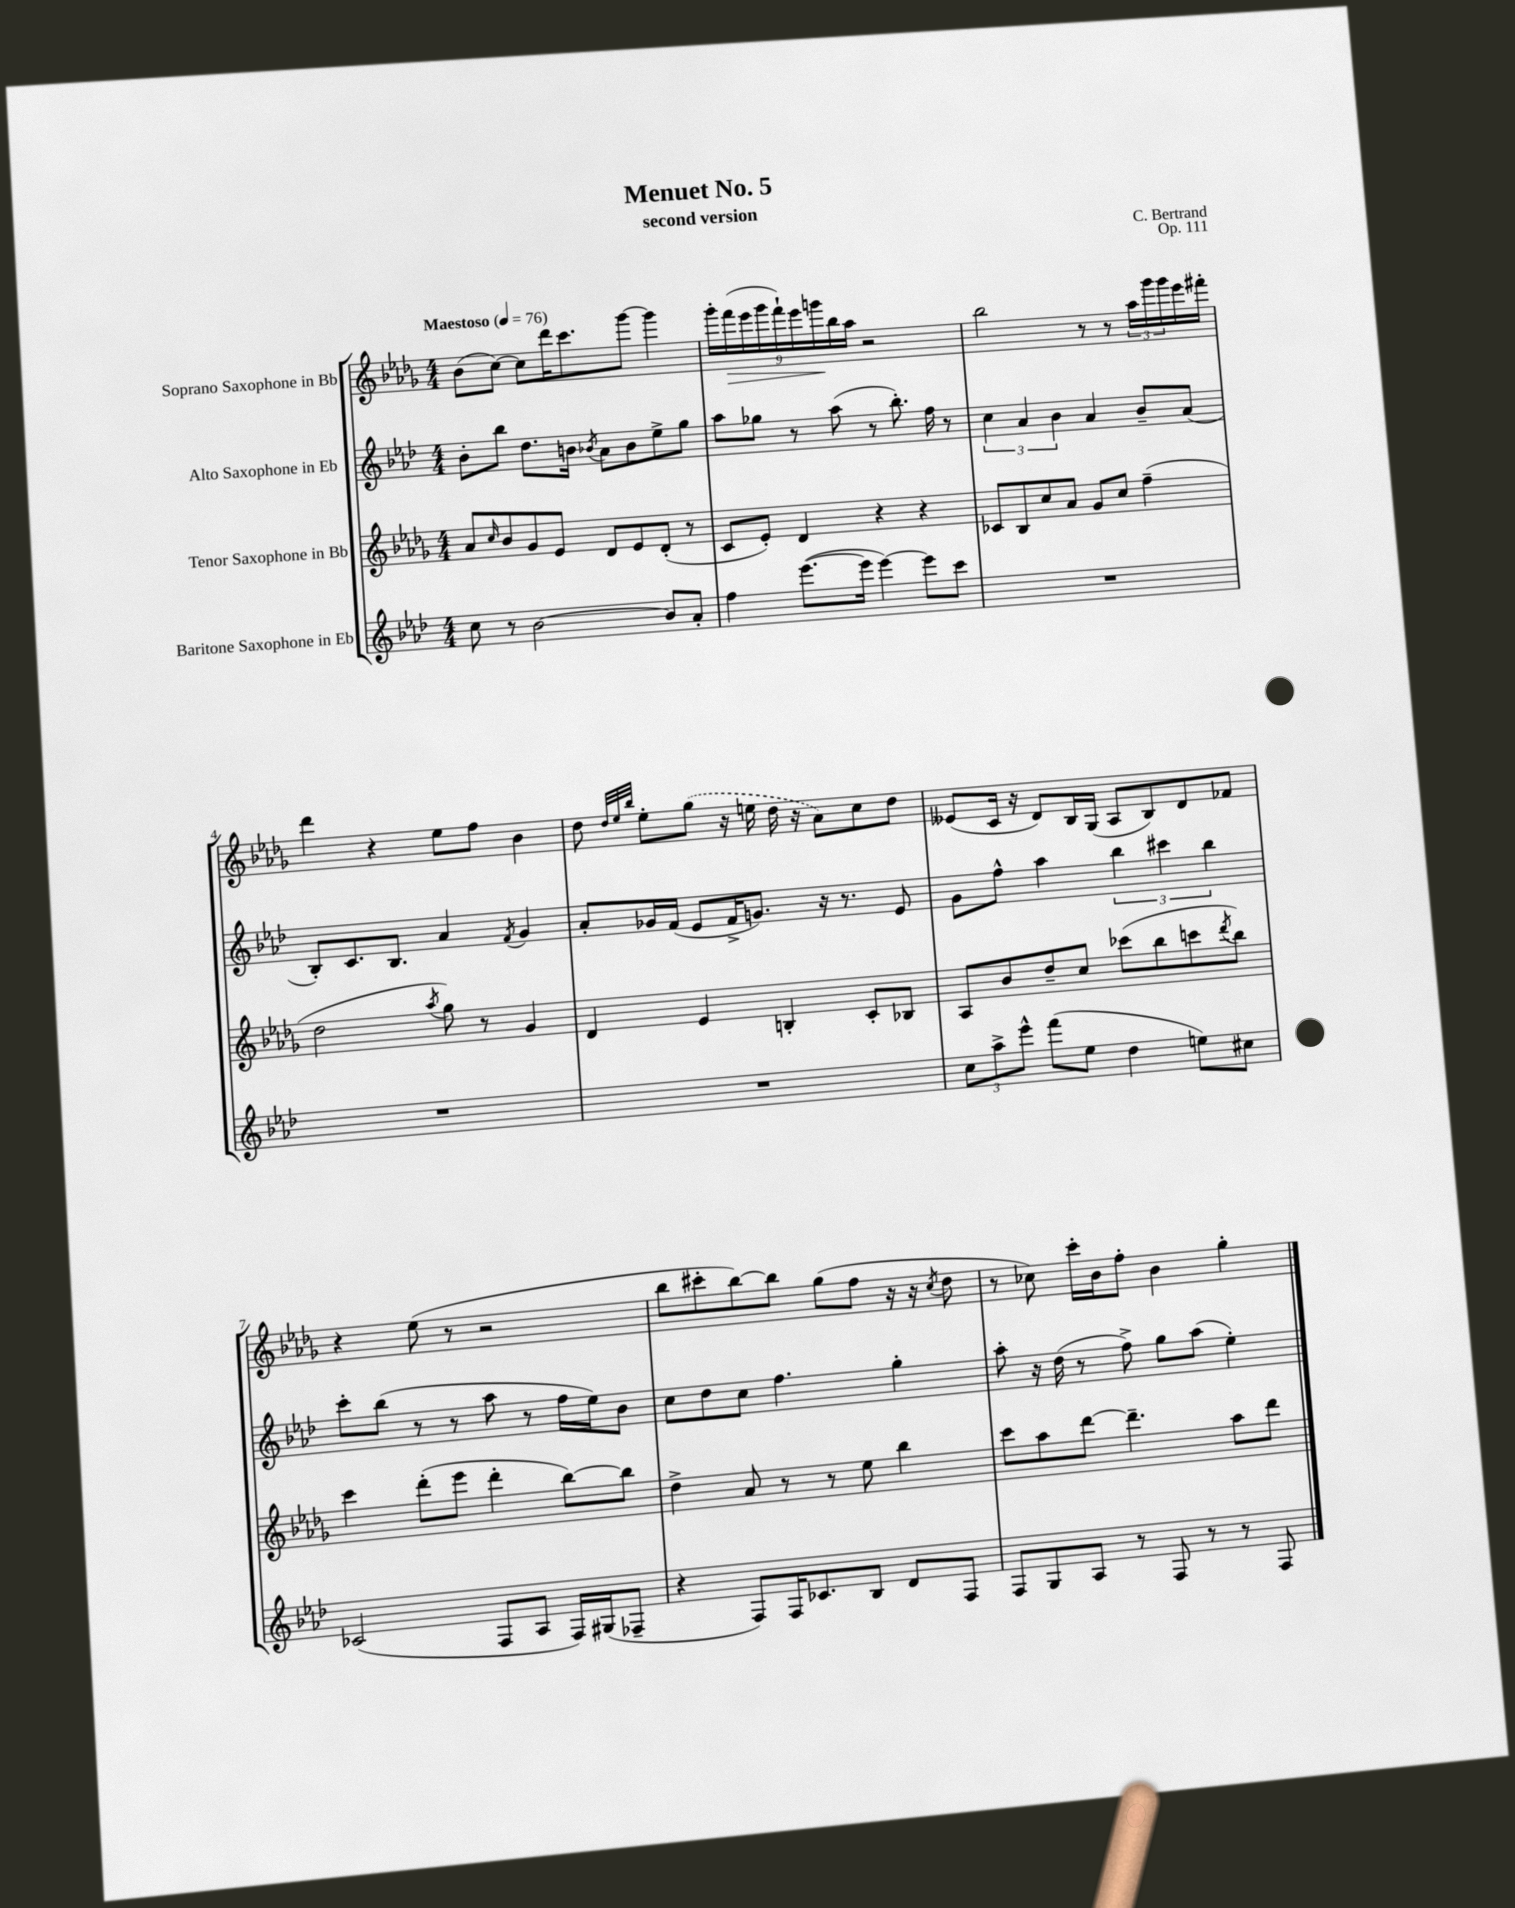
\header { title = "Menuet No. 5" composer = "C. Bertrand" subtitle = "second version" opus = "Op. 111" }
<<
\new StaffGroup <<
\new Staff = "s0" \with { instrumentName = "Soprano Saxophone in Bb" } {
    \clef treble \key des \major \numericTimeSignature \time 4/4 \tempo "Maestoso" 4 = 76
    bes'8( c''8~) c''8 des'''16 c'''8. ges'''8~ ges'''4 |
    \tuplet 9/8 { ges'''16-. f'''16\>( ees'''16 ges'''16 f'''16-!) ees'''16 g'''16\! bes''16 aes''16 } r2 |
    bes''2 r8 r8 \tuplet 3/2 { aes''16 ges'''16 ges'''16 } ees'''16 fis'''16-. |
    des'''4 r4 ees''8 f''8 bes'4 |
    des''8 \grace { des''32 ees''32 bes''32 } ees''8-. \once \slurDashed ges''8( r16 e''16 des''16 r16 aes'8) c''8 des''8 |
    eeses'8( c'16 r16 des'8) bes16 ges16( aes8 bes8) des'8 fes'8 |
    r4 ees''8( r8 r2 |
    bes''8 cis'''8-. bes''8~) bes''8 ges''8( f''8 r16 r16 \acciaccatura { c''8 } des''8 |
    r8 ces''8) c'''16-. bes'16 f''8-. bes'4 ges''4-. \bar "|." |
}
\new Staff = "s1" \with { instrumentName = "Alto Saxophone in Eb" } {
    \clef treble \key aes \major \numericTimeSignature \time 4/4
    bes'8-. bes''8 des''8. b'16 \acciaccatura { bes'8 } aes'8 bes'8 ees''8-> g''8 |
    aes''8 ges''8 r8 aes''8( r8 bes''8.-.) f''16 r8 |
    \tuplet 3/2 { c''4 aes'4 bes'4 } aes'4 bes'8-- aes'8( |
    bes8-.) c'8. bes8. aes'4 \acciaccatura { f'8 } g'4 |
    aes'8-. ges'16 f'16( ees'8 f'16-> g'8.) r16 r8. ees'8 |
    g'8 f''8-^ aes''4 \tuplet 3/2 { bes''4 cis'''4 bes''4 } |
    c'''8-. bes''8( r8 r8 aes''8 r8 f''16 ees''16) bes'8 |
    c''8 des''8 c''8 f''4. g''4-. |
    aes''8-. r16 des''16( r8 f''8->) g''8 aes''8( ees''4-.) \bar "|." |
}
\new Staff = "s2" \with { instrumentName = "Tenor Saxophone in Bb" } {
    \clef treble \key des \major \numericTimeSignature \time 4/4
    aes'8 \grace { c''16 } bes'8 ges'8 ees'8 des'8 ees'8 des'8-.( r8 |
    c'8 ees'8-.) des'4 r4 r4 |
    ces'8 bes8 c''8 aes'8 ges'8 c''8 f''4--( |
    des''2 \acciaccatura { aes''8 } ges''8) r8 ges'4 |
    des'4 ees'4 b4-. c'8-. bes8 |
    aes8 bes'8 des''8-- c''8 ces'''8( bes''8 c'''8 \acciaccatura { des'''8 } bes''8) |
    c'''4 des'''8-.( ees'''8 des'''4-. bes''8~) bes''8 |
    des''4-> aes'8 r8 r8 ees''8 bes''4 |
    c'''8 aes''8 des'''8~ des'''4.-- aes''8 des'''8 \bar "|." |
}
\new Staff = "s3" \with { instrumentName = "Baritone Saxophone in Eb" } {
    \clef treble \key aes \major \numericTimeSignature \time 4/4
    c''8 r8 bes'2~ bes'8 aes'8-. |
    f''4 ees'''8.~( ees'''16 ees'''4~) ees'''8 c'''8 |
    R1 |
    R1 |
    R1 |
    \tuplet 3/2 { c''8 aes''8-> ees'''8-^ } f'''8( ees''8 des''4 e''8) cis''8 |
    ces'2( f8 aes8 f16) gis16( fes8-- |
    r4 f8) f16 ces'8. bes8 des'8 f8 |
    f8 g8 aes8 r8 f8 r8 r8 f8 \bar "|." |
}
>>
>>
